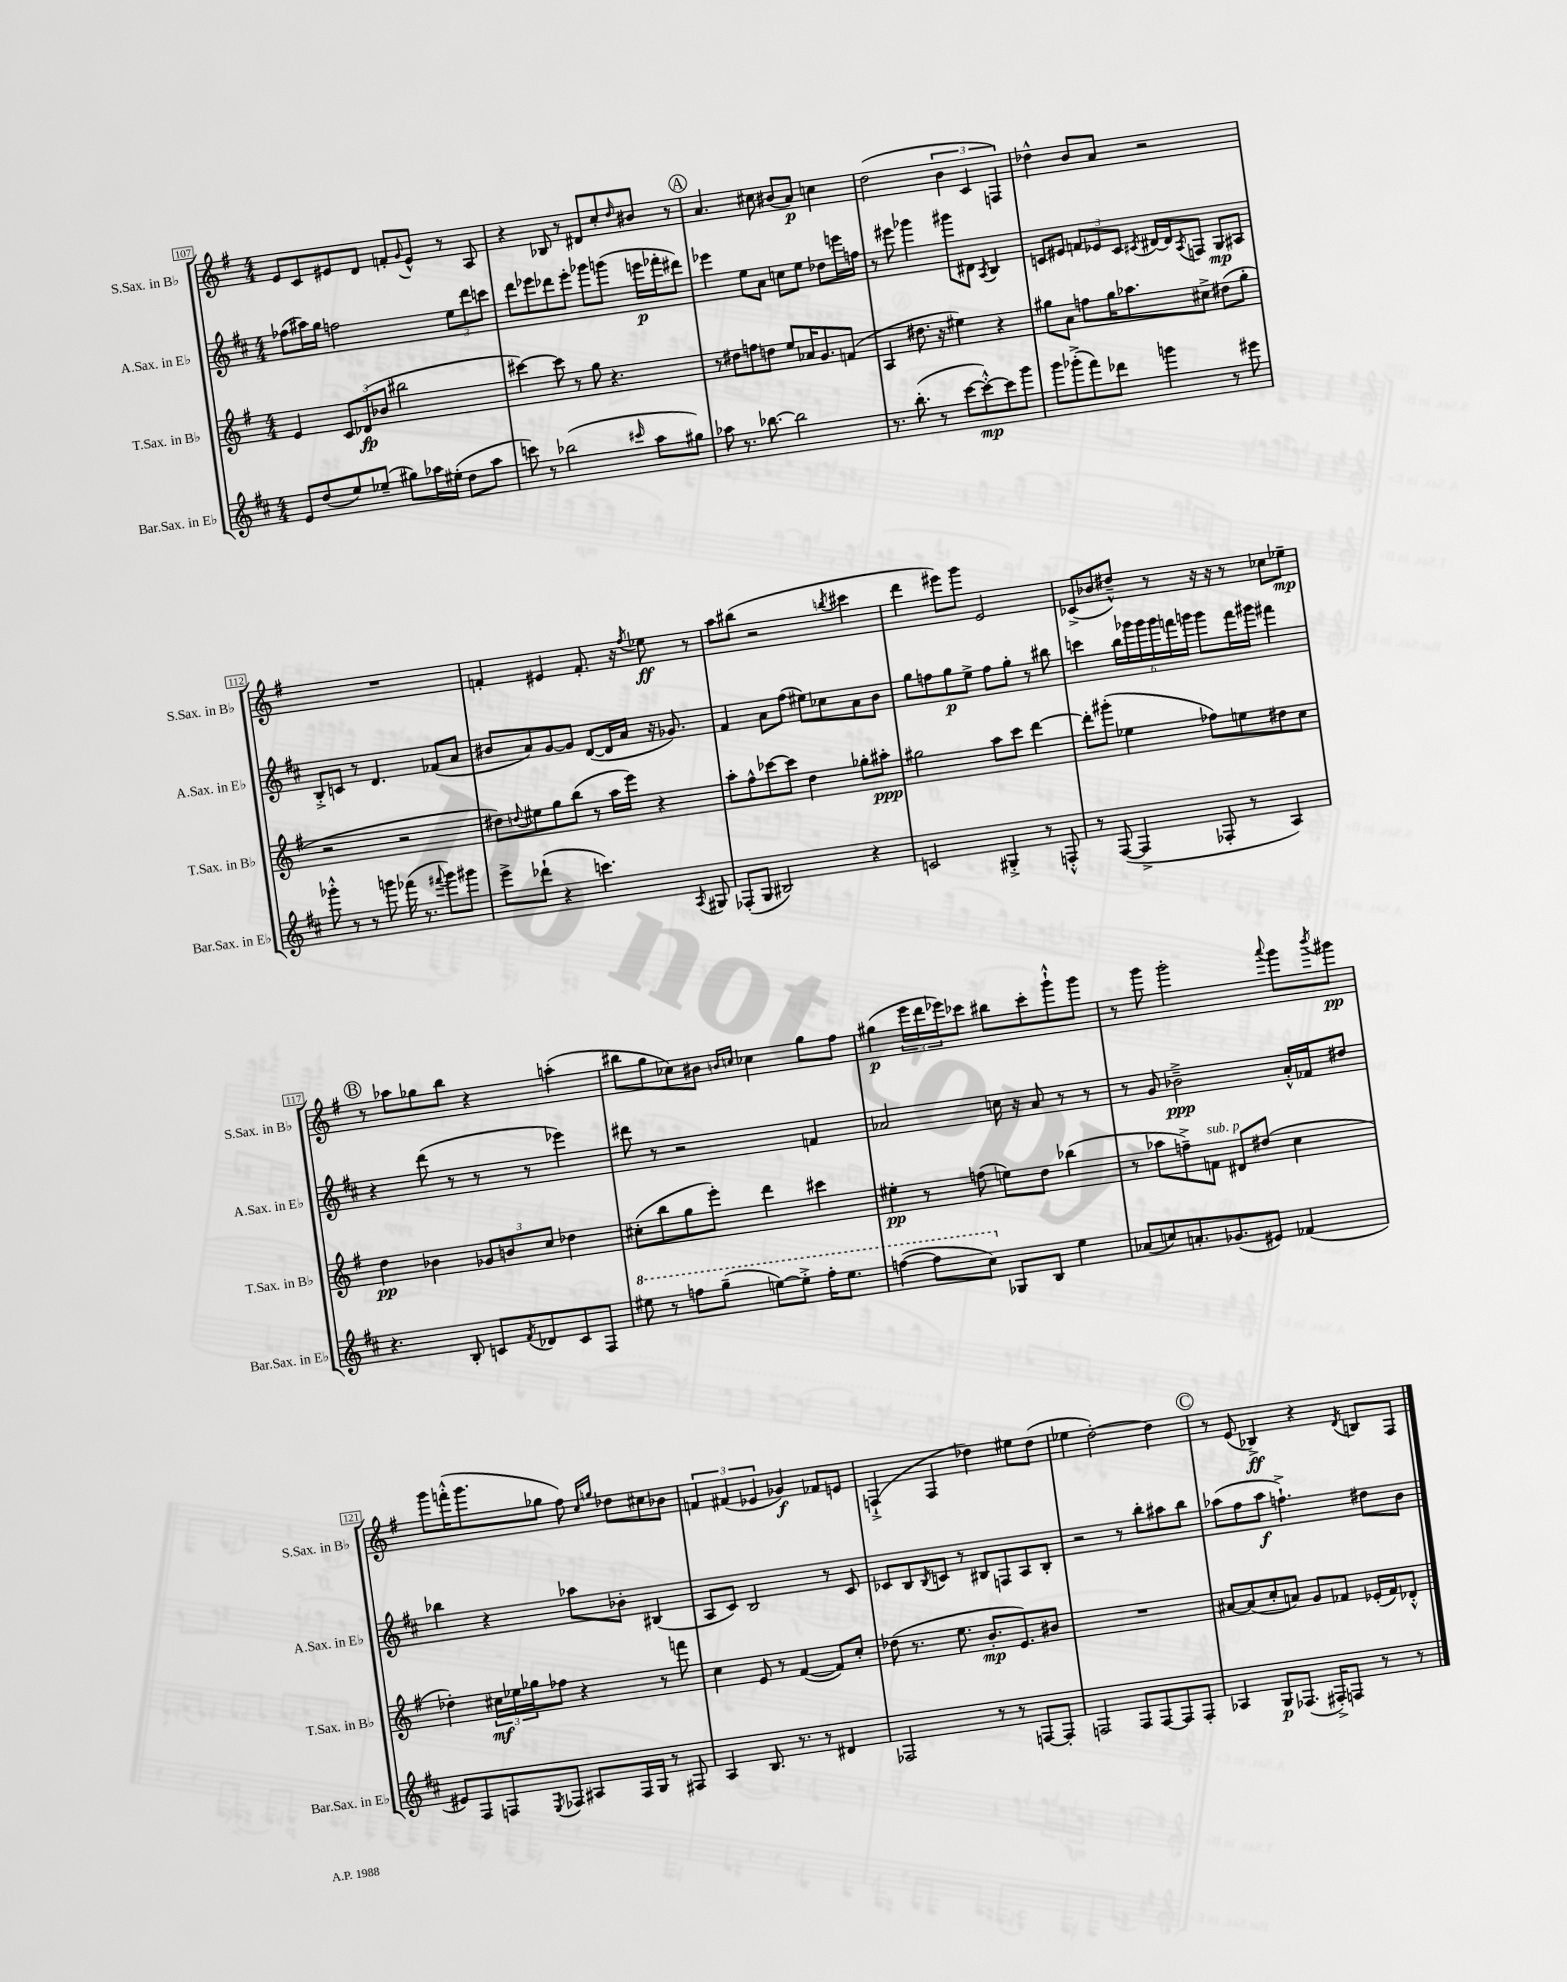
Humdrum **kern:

**kern	**dynam	**kern	**dynam	**kern	**dynam	**kern	**dynam
*part4	*part4	*part3	*part3	*part2	*part2	*part1	*part1
*staff4	*staff4	*staff3	*staff3	*staff2	*staff2	*staff1	*staff1
*I"Bar.Sax. in E♭	*	*I"T.Sax. in B♭	*	*I"A.Sax. in E♭	*	*I"S.Sax. in B♭	*
*I'Bar.Sax. in E♭	*	*I'T.Sax. in B♭	*	*I'A.Sax. in E♭	*	*I'S.Sax. in B♭	*
*clefG2	*	*clefG2	*	*clefG2	*	*clefG2	*
*k[f#c#]	*	*k[f#]	*	*k[f#c#]	*	*k[f#]	*
*M4/4	*	*M4/4	*	*M4/4	*	*M4/4	*
=107	=107	=107	=107	=107	=107	=107	=107
8e/L	.	4e/	.	(8ff-X\L	.	8e/L	.
(8dd/	.	.	.	16aa#X\L)	.	8c/	.
.	.	.	.	16gg\JJ	.	.	.
8ee/)	.	12c/L	.	2ffn\	.	8e#X/	.
.	.	(12d-X/	fp	.	.	.	.
(8ee-X~/J	.	.	.	.	.	8d/J	.
.	.	12b-X/J	.	.	.	.	.
8gg#X\L)	.	2bb#X\	.	.	.	8fn'/L	.
.	.	.	.	.	.	8qqg/	.
16aa-X\L	.	.	.	.	.	8e#^^/J	.
(16ee#X'\JJ	.	.	.	.	.	.	.
8dd\L	.	.	.	12ee\L	.	8r	.
.	.	.	.	12ddd\	.	.	.
8aa-\J	.	.	.	.	.	8A/	.
.	.	.	.	12cccn\J	.	.	.
=108	=108	=108	=108	=108	=108	=108	=108
8cccn\)	.	[4ccc#X\)	.	8ddd\L	.	4r	.
8r	.	.	.	8eee-X\	.	.	.
(2bb-X\	.	8ccc#\]	.	8ddd-X\	.	8B-X/	.
.	.	8r	.	8eee-'\J	.	8r	.
.	.	8gg\	.	8ggg-X\L	.	8d#X/L	.
.	.	4.r	.	(8gggn\J	.	8cc'/	.
16qqccc#X/	.	.	.	.	.	16qqdd/	.
8aa\L	.	.	.	16eeen\LL	p	8b#X/J	.
.	.	.	.	16fff-X'\J	.	.	.
8gg#X\J)	.	.	.	8ddd#X\J)	.	8r	.
!!LO:REH:place=s1:t=A
=109	=109	=109	=109	=109	=109	=109	=109
8aa-X\	.	8r	.	4eee-X\	.	4.a/	.
8.r	.	8dd#X\L	.	.	.	.	.
.	.	8ffn\	.	8ee\L	.	.	.
[8.bb-X\	.	.	.	.	.	.	.
.	.	8ddn\J	.	8a\J	.	8cc#X\	.
2bb-\]	.	8ee/L	.	8ccn\L	.	(8b#X/L	.
.	.	16a-X/K	.	8ee\J	.	8a/J)	p
.	.	8.g/	.	.	.	.	.
.	.	.	.	8dd-X\L	.	4ccn\	.
.	.	(8fn/J	.	16eeen\L	.	.	.
.	.	.	.	16ffn\JJ	.	.	.
=110	=110	=110	=110	=110	=110	=110	=110
8.r	.	4A/	.	8r	.	(2dd\	.
.	.	.	.	8eee#X\	.	.	.
(8.bb'\	.	.	.	.	.	.	.
.	.	8.dd#X\	.	4ggg-X\	.	.	.
8r	.	.	.	.	.	.	.
.	.	16r	.	.	.	.	.
[8ccc#\L	.	4ee#X\)	.	8ggg#X\L	.	6b\	.
8ccc#'^^\_)	mp	.	.	8d#X\J	.	.	.
.	.	.	.	.	.	6c/	.
.	.	.	.	8qA/	.	.	.
8ccc#\]	.	4r	.	4B/	.	.	.
.	.	.	.	.	.	6Fn/)	.
8ggg\J	.	.	.	.	.	.	.
=111	=111	=111	=111	=111	=111	=111	=111
8ggg\L	.	8gg#X\L	.	8cn/L	.	4dd-X^^\	.
(8ggg-X'^\	.	8a\J	.	8e#X/J	.	.	.
8fff#\)	.	8ffn\L	.	12fn/L	.	8b/L	.
.	.	.	.	12e-X/	.	.	.
8ddd-X\J	.	16gg#\K	.	.	.	8a/J	.
.	.	.	.	12c/J	.	.	.
.	.	8.aa-X\	.	.	.	.	.
.	.	.	.	8qc#X/	.	.	.
4gggn\	.	.	.	[16d#X/LL	.	2r	.
.	.	.	.	16d#/J]	.	.	.
.	.	.	.	8qA/	.	.	.
.	.	8cc#X^\J	.	8Fn/J	.	.	.
8r	.	(8dd#X\L	.	8G/L	mp	.	.
8eee#X\	.	8gg#'\J	.	8A#X/J	.	.	.
!!LO:LB:g=z
=112	=112	=112	=112	=112	=112	=112	=112
8ggg-X'^^\	.	2r	.	8B'^/L	.	1r	.
8r	.	.	.	8cn/J	.	.	.
8r	.	.	.	8r	.	.	.
8gggn\	.	.	.	4.d/	.	.	.
(16fff-X\	.	2r	.	.	.	.	.
8.r	.	.	.	.	.	.	.
8qqfff#X/	.	.	.	.	.	.	.
8ggg\L)	.	.	.	(8f-X/L	.	.	.
8ggg#X\J	.	.	.	8a/J	.	.	.
=113	=113	=113	=113	=113	=113	=113	=113
8eee^\L	.	8dd#X\L)	.	8b#X/L	.	4fn'/	.
.	.	8qqddn/	.	.	.	.	.
(8ddd-X`\J	.	8ee#X\	.	8a/)	.	.	.
4r	.	8gg\	.	[8g/	.	4e#X/	.
.	.	(8bb\J	.	8g/J]	.	.	.
4.cccn\)	.	8r	.	([8d/L	.	8.f'/	.
.	.	16aa\LL	.	16d/L]	.	.	.
.	.	16eee\JJ)	.	16a/JJ	.	16r	.
.	.	.	.	.	.	8qff#/	.
.	.	4r	.	16r	.	8ee-X\	ff
.	.	.	.	8.g-X/)	.	.	.
8qA/	.	.	.	.	.	.	.
8G#X/	.	.	.	.	.	8r	.
=114	=114	=114	=114	=114	=114	=114	=114
(8F-X'/L	.	8aa'\L	.	4f#/	.	8aa\L	.
8G/J	.	8ff#^^\	.	.	.	(8bb#X\J	.
2B#X/)	.	[8ccc-X\	.	8a\L	.	2r	.
.	.	8ccc-\J]	.	(8ff#\J	.	.	.
.	.	4dd\	.	8ee#X\L)	.	.	.
.	.	.	.	8cc-X\	.	.	.
.	.	.	.	.	.	8qbbn/	.
4r	.	8gg-X'\L	.	8a\	.	4ccc#X\	.
.	.	8aa#X'\J	ppp	8b\J	.	.	.
=115	=115	=115	=115	=115	=115	=115	=115
2cn/	.	2gg#X\	.	8gg\L	.	4ddd\	.
.	.	.	.	8ffn\	.	.	.
.	.	.	.	8gg\	p	8eee#X\L)	.
.	.	.	.	8ee^\J	.	8ggg\J	.
4G#X'^/	.	8aa\L	.	8ff\L	.	2e/	.
.	.	8ccc\J	.	8gg'\J	.	.	.
8r	.	[4ddd\	.	8r	.	.	.
8Fn'^^/	.	.	.	8bb#X\	.	.	.
=116	=116	=116	=116	=116	=116	=116	=116
8r	.	8ddd'\L]	.	4cccn\	.	(8c-X^/L	.
([8F#/	.	(8ggg#X'\J	.	.	.	8b-X/	.
4F#^/]	.	4ee-X\	.	24bb\LL	.	8dd#X~^^/J)	.
.	.	.	.	24ggg-X\	.	.	.
.	.	.	.	24ggg-\	.	.	.
.	.	.	.	24ggg-\	.	8r	.
.	.	.	.	24fffn\	.	.	.
.	.	.	.	24gggn\JJ	.	.	.
8F-X'/	.	8ff-X\L)	.	8ggg\L	.	16r	.
.	.	.	.	.	.	16r	.
8r	.	8een\	.	16fff\L	.	8r	.
.	.	.	.	16ggg#X\JJ	.	.	.
4A/)	.	8dd#X\	.	4fff#X\	.	8cc-X\L	.
.	.	8cc\J	.	.	.	8ee-X~\J	mp
!!LO:LB:g=z
!!LO:REH:place=s1:t=B
=117	=117	=117	=117	=117	=117	=117	=117
4.r	.	4dd\	pp	4r	.	8r	.
.	.	.	.	.	.	8aa-X\L	.
.	.	4b-X\	.	(8ddd\	.	8gg-X\	.
8B'/	.	.	.	8r	.	8bb\J	.
8cn/L	.	12g-X/L	.	8r	.	4r	.
.	.	12bn/	.	.	.	.	.
8qf#/	.	.	.	.	.	.	.
8d-X/	.	.	.	8r	.	.	.
.	.	12cc/J	.	.	.	.	.
8c/	.	4dd-X\	.	4eee-X\)	.	(4aan'\	.
8F#/J	.	.	.	.	.	.	.
=118	=118	=118	=118	=118	=118	=118	=118
*8va	*	*	*	*	*	*	*
8eee#X\	.	(8cc#X'\L	.	8ddd#X\	.	8bb#X\L	.
8r	.	8bb\	.	8r	.	8gg\	.
8fffn\L	.	8gg\	.	2r	.	8cc-X\)	.
(8ggg~\J	.	8eee'\J)	.	.	.	8b#X\J	.
.	.	.	.	.	.	16qqbn/LL	.
.	.	.	.	.	.	16qqccn/JJ	.
[8eeen\L)	.	4ddd\	.	.	.	4cc-X\	.
8eee'^\J]	.	.	.	.	.	.	.
16fff'\KL	.	4ccc#X\	.	4fn/	.	8gg\L	.
8.eee\J	.	.	.	.	.	.	.
.	.	.	.	.	.	8ff#\J	.
=119	=119	=119	=119	=119	=119	=119	=119
([4fffn\	.	4ee#X'\	pp	2a-X/	.	(4gg#X\	p
8fff\L]	.	8r	.	.	.	24eee\LL	.
.	.	.	.	.	.	24ddd\	.
.	.	.	.	.	.	24eee-X\J)	.
8ccc#\J)	.	(8ffn\	.	.	.	8ccc-X\J	.
*X8va	*	*	*	*	*	*	*
8G-X/L	.	8een\L)	.	16ccn\	.	8bb#X\L	.
.	.	.	.	16r	.	.	.
8B/J	.	8dd\J	.	8a-/	.	8ccc-'\	.
4ee\	.	(4bb-X\	.	8r	.	8ggg`^^\	.
.	.	.	.	8r	.	8ggg\J	.
=120	=120	=120	=120	=120	=120	=120	=120
(8a-X/L	.	8r	.	8r	.	8r	.
8ccn/)	.	8aa-X\L	.	8g/	.	8ggg\	.
8.an'/	.	8ffn~^\)	.	2b-X~^\	ppp	2ggg'\	.
!	!	!LO:TX:a:i:t=sub. p	!	!	!	!	!
.	.	8fn\J	.	.	.	.	.
(8.g-X/	.	.	.	.	.	.	.
.	.	8d#X/L	.	.	.	.	.
8e#X/J)	.	(8dd#X/J	.	.	.	.	.
.	.	.	.	.	.	8qqaaa/	.
(4f-X/	.	4cc\	.	16a'^^/LL	.	8ggg\L	.
.	.	.	.	16f-X/J	.	.	.
.	.	.	.	.	.	8qbbb/	.
.	.	.	.	8dd#X/J	.	8ggg#X\J	pp
!!LO:LB:g=z
=121	=121	=121	=121	=121	=121	=121	=121
8e#X/L)	.	4dd-X'\)	.	4bb-X\	.	8ggg\L	.
8F#/	.	.	.	.	.	(16fffn'^^\K	.
.	.	.	.	.	.	8.ggg\	.
8Fn/	.	24cc#X\LL	mf	4r	.	.	.
.	.	24ee-X\	.	.	.	.	.
.	.	24gg-X\J	.	.	.	.	.
8qE/	.	.	.	.	.	.	.
8F-X/J	.	8ff-X\J	.	.	.	8gg-X\J	.
8A#X/L	.	4r	.	8aa-X\L	.	8ff#\)	.
.	.	.	.	.	.	16qqcc/LL	.
.	.	.	.	.	.	16qqggn/JJ	.
16F-/L	.	.	.	8b-X'\J	.	8dd-X\L	.
16G/JJ	.	.	.	.	.	.	.
8r	.	8r	.	(4B#X/	.	8cc#X\	.
8F#X/	.	8fffn\	.	.	.	8b-X\J	.
=122	=122	=122	=122	=122	=122	=122	=122
4A/	.	4cc\	.	8A/L	.	6fn/	.
.	.	.	.	8c#/J)	.	.	.
.	.	.	.	.	.	(6f#X/	.
8.B/	.	8e/	.	2B/	.	.	.
.	.	.	.	.	.	6e-X/	.
.	.	8r	.	.	.	.	.
8.r	.	.	.	.	.	.	.
.	.	([4f#/	.	.	.	4g-X/)	f
8r	.	.	.	.	.	.	.
4d#X/	.	8f#/L])	.	8r	.	8f-X/L	.
.	.	8cc'/J	.	8c#/	.	8en/J	.
=123	=123	=123	=123	=123	=123	=123	=123
2F-X/	.	(8dd-X\	.	8c-X/L	.	(4Fn`^/	.
.	.	8.r	.	8B/	.	.	.
.	.	.	.	8qB/	.	.	.
.	.	.	.	8cn/J	.	4F/	.
.	.	8.ee\	.	.	.	.	.
.	.	.	.	8r	.	.	.
8r	.	8.b'/L	mp	8B#X/L	.	4dd-X\)	.
8r	.	.	.	8Fn/	.	.	.
.	.	8.e/)	.	.	.	.	.
[8Fn/L	.	.	.	8A/	.	8ee#X\L	.
8F'/J]	.	8b#X/J	.	8B#'/J	.	(8dd-\J	.
=124	=124	=124	=124	=124	=124	=124	=124
2Fn/	.	1r	.	2r	.	4ee-X\	.
.	.	.	.	.	.	[2dd'\)	.
8F/L	.	.	.	8r	.	.	.
[8F/	.	.	.	8bb'\L	.	.	.
8F/]	.	.	.	8aa#X\	.	4dd\]	.
8F'/J	.	.	.	8bb\J	.	.	.
!!LO:REH:place=s1:t=C
=125	=125	=125	=125	=125	=125	=125	=125
4A-X/	.	[8a#X/L	.	(8aa-X\L	.	8r	.
.	.	(8a#/]	.	8ff#\	.	(8e/	.
8G/L	p	8cc'/	.	8aa-\J	f	4B-X^/)	ff
(8.F-X/J	.	8an/J)	.	4.ffn`^\)	.	.	.
.	.	8g/L	.	.	.	4r	.
16F#X'^/KL)	.	.	.	.	.	.	.
8Fn/J	.	8f-X/J	.	.	.	.	.
.	.	.	.	.	.	8qd/	.
8r	.	(16e-X'/LL	.	8dd#X\L	.	8Bn/L	.
.	.	16f-/J)	.	.	.	.	.
8r	.	8d-X'^^/J	.	8b\J	.	8F#/J	.
==	==	==	==	==	==	==	==
*-	*-	*-	*-	*-	*-	*-	*-
